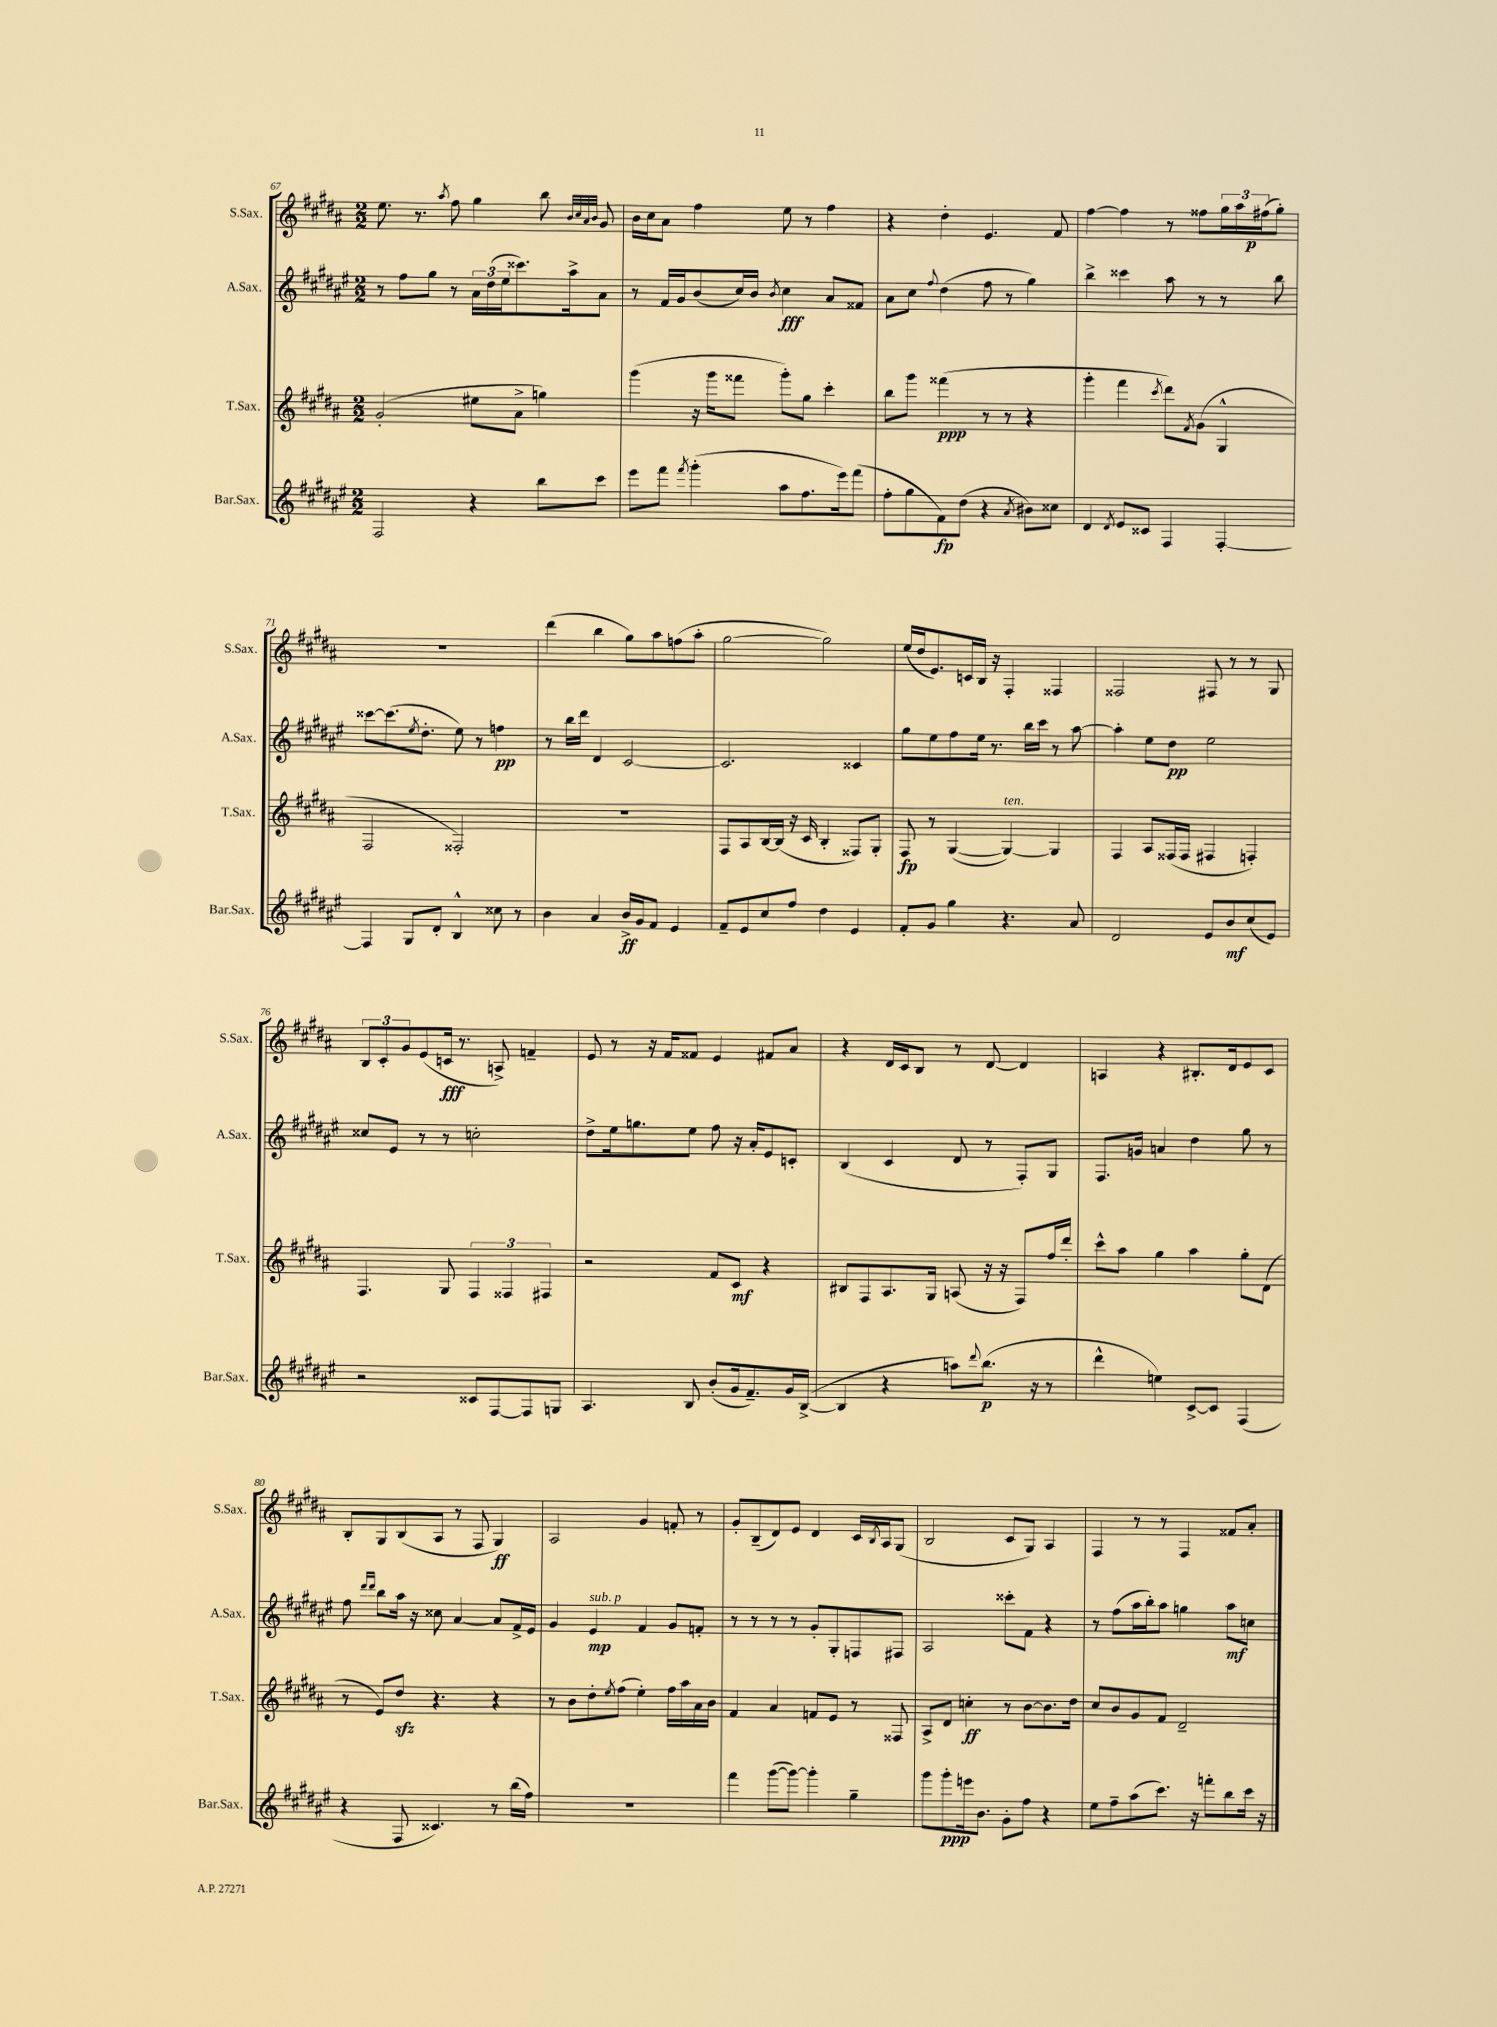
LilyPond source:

<<
\new StaffGroup <<
\new Staff = "s0" \with { instrumentName = "S.Sax." shortInstrumentName = "S.Sax." } {
    \clef treble \key b \major \numericTimeSignature \time 2/2
    e''8. r8. \acciaccatura { ais''8 } fis''8 gis''4 b''8 \grace { b'32 cis''32 ais'32 b'32 } gis'8 |
    b'16 cis''16 ais'8 fis''4 e''8 r8 fis''4 |
    r4 dis''4-. e'4. fis'8 |
    fis''4~ fis''4 r8 fisis''8 \tuplet 3/2 { gis''16 ais''16 fis''16\p( } gis''8-.) |
    R1 |
    dis'''4( b''4 gis''8) ais''8 f''8( ais''8-. |
    gis''2~ gis''2) |
    e''16( dis''16 e'8.) c'16 b16 r16 fis4-. fisis4 |
    fisis2 fis8 r8 r8 gis8 |
    \tuplet 3/2 { b8 cis'8-. gis'8 } e'8( c'16\fff r8. a8->) f'4-- |
    e'8 r8 r16 fis'16 fisis'8 e'4 fis'8 ais'8 |
    r4 dis'16 cis'16 b8 r8 dis'8~ dis'4 |
    a4 r4 bis8.-. dis'16 e'8 cis'8 |
    b8-. gis8 b8( ais8 r8 fis8 gis4\ff) |
    ais2 gis'4 f'8-. r8 |
    gis'8-. b8--( dis'8) e'8 dis'4 cis'16 \acciaccatura { b8 } ais16 gis8( |
    b2 cis'8 gis8) ais4 |
    fis4 r8 r8 fis4 fisis'8 ais'8-. \bar "|." |
}
\new Staff = "s1" \with { instrumentName = "A.Sax." shortInstrumentName = "A.Sax." } {
    \clef treble \key fis \major \numericTimeSignature \time 2/2
    r8 fis''8 gis''8 r8 \tuplet 3/2 { ais'16 dis''16( eis''16 } cisis'''8.) ais''16-> ais'8 |
    r8 fis'16 gis'16 b'8( cis''16) b'16 \acciaccatura { b'8 } cis''4\fff ais'8 fisis'8 |
    ais'8 cis''8 \appoggiatura { fis''8 } dis''4( fis''8 r8 gis''4) |
    b''4-> cisis'''4 ais''8 r8 r8 b''8 |
    cisis'''8~ cisis'''8.( \acciaccatura { eis''8 } dis''8.-. eis''8) r8 f''4\pp |
    r8 b''16 dis'''16 dis'4 cis'2~ |
    cis'2. cisis'4 |
    gis''8 eis''8 fis''8 eis''16 r8. b''16 cis'''16 r8 ais''8~ |
    ais''4-. eis''8 dis''8\pp eis''2 |
    cisis''8 eis'8 r8 r8 c''2-. |
    dis''8-> eis''16 g''8. eis''8 fis''8 r16 ais'16-. eis'8 c'8-. |
    b4( cis'4 dis'8 r8 fis8-.) gis8 |
    fis8. g'16 a'4 dis''4 gis''8 r8 |
    fis''8 \grace { dis'''16 dis'''16 } b''8 ais''16 r16 cisis''8 ais'4~ ais'8 fis'16-> eis'16 |
    gis'4 eis'4\mp^\markup { \italic "sub. p" } fis'4 gis'8 f'8-. |
    r8 r8 r8 r8 gis'8-. gis8-. f8 fis8 |
    ais2 cisis'''8-. fis'8 r4 |
    r8 fis''8( ais''16 b''16-.) ais''8 g''4 ais''8\mf c''8 \bar "|." |
}
\new Staff = "s2" \with { instrumentName = "T.Sax." shortInstrumentName = "T.Sax." } {
    \clef treble \key b \major \numericTimeSignature \time 2/2
    gis'2-.( eis''8 ais'8-> g''4) |
    gis'''4( r16 gis'''16 fisis'''8 gis'''8-.) gis''8 cis'''4-. |
    b''8 gis'''8 fisis'''4\ppp( r8 r8 r4 |
    gis'''4-. fis'''4 \acciaccatura { cis'''8 } dis'''8) \acciaccatura { fis'8 } gis'8( gis4-^ |
    fis2 fisis2-.) |
    R1 |
    fis8 ais8 b16~ b16( r16 cis'16 b4-. fisis8) gis8-. |
    fis8\fp r8 gis4~( gis4~^\markup { \italic "ten." }) gis4 |
    fis4 ais8 fisis16( fisis16 fis4 f4-.) |
    fis4. gis8 \tuplet 3/2 { fis4 fisis4 fis4 } |
    r2 fis'8 cis'8\mf r4 |
    bis8 fis8 ais8. gis16 a8( r16 r16 fis8) fis''16 dis'''16-. |
    cis'''8-^ ais''8 gis''4 ais''4 gis''8-. dis'8( |
    r8 e'8) dis''8\sfz r4. r4 |
    r8 b'8 dis''8-. \acciaccatura { e''8 } fis''8( e''4-.) fis''16 ais''16 ais'16 b'16 |
    fis'4 ais'4 f'8 e'8 r8 fisis8 |
    ais8-> dis'8 c''4-.\ff r8 b'8~ b'8. dis''16 |
    cis''8 b'8 gis'8 fis'8 dis'2-- \bar "|." |
}
\new Staff = "s3" \with { instrumentName = "Bar.Sax." shortInstrumentName = "Bar.Sax." } {
    \clef treble \key fis \major \numericTimeSignature \time 2/2
    fis2 r4 b''8 cis'''8 |
    eis'''8 fis'''8 \acciaccatura { fis'''8 } gis'''4-.( ais''8 fis''8. eis'''16) fis'''8( |
    fis''8-. gis''8 fis'8\fp) dis''8( r4 \acciaccatura { ais'8 } bis'8) cisis''8 |
    dis'4 \acciaccatura { dis'8 } eis'8 cisis'8 fis4 fis4~-. |
    fis4 gis8 dis'8-. b4-^ cisis''8 r8 |
    b'4 ais'4 b'16->\ff gis'16 fis'8 eis'4 |
    fis'8-- eis'8 cis''8 fis''8 dis''4 eis'4 |
    fis'8-. gis'8 gis''4 r4. ais'8 |
    dis'2 eis'8 b'8\mf cis''8( eis'8) |
    r2 cisis'8 fis8~ fis8 g8 |
    ais4. b8 b'8-.( gis'16 fis'8.--) gis'16 b16~->( |
    b4 r4 a''8) \appoggiatura { dis'''8 } b''8.\p( r16 r8 |
    dis'''4-^ e''4) cis'8~-> cis'8 fis4( |
    r4 fis8 cisis'4.) r8 b''16( fis''16) |
    R1 |
    fis'''4 gis'''8~( gis'''8~) gis'''4-. gis''4-- |
    gis'''8 gis'''8-.\ppp e'''16 b'8. gis'8-. fis''8 r4 |
    eis''8 fis''8-- ais''8( cis'''8.) r16 f'''8-. b''8 cis'''16 r16 \bar "|." |
}
>>
>>
\layout { \context { \Score currentBarNumber = #67 } }
